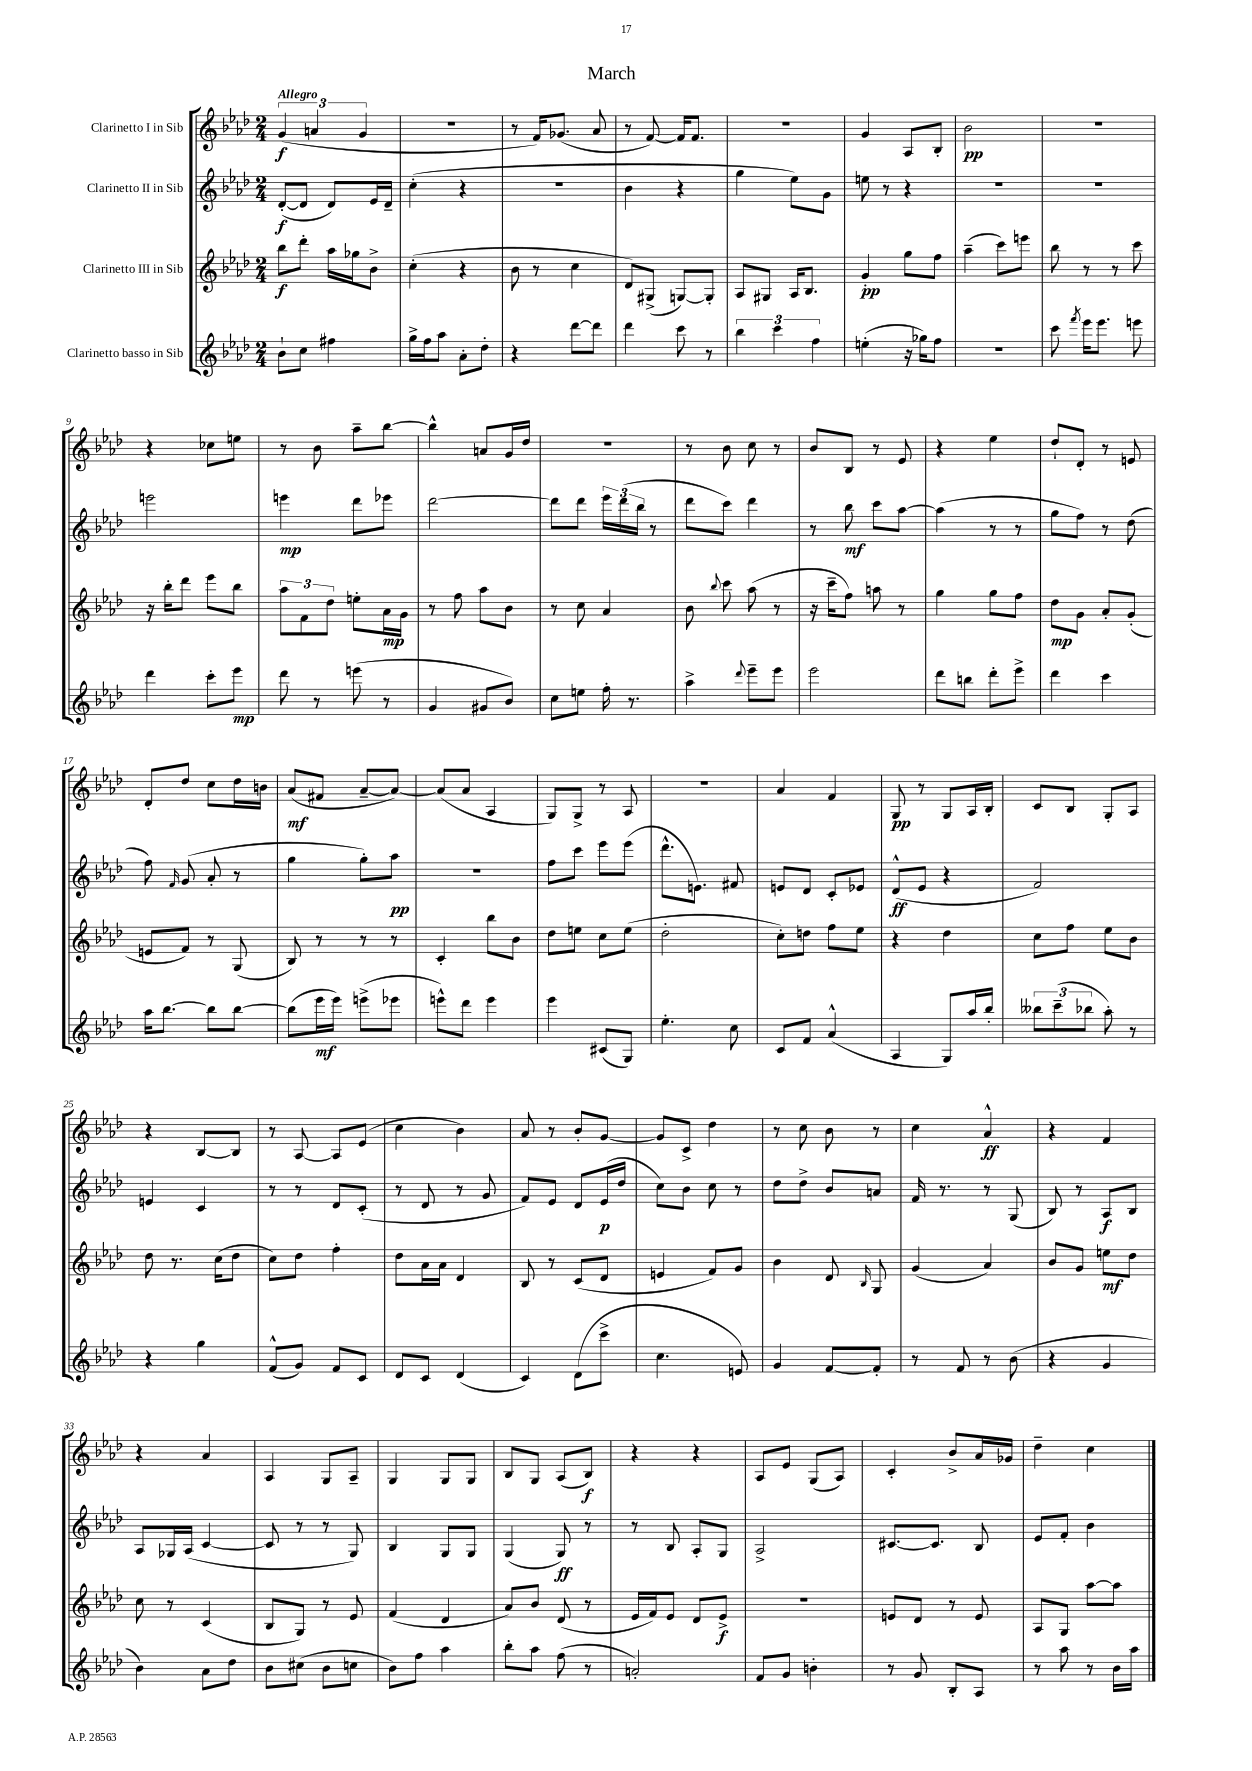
\header { title = "March" }
<<
\new StaffGroup <<
\new Staff = "s0" \with { instrumentName = "Clarinetto I in Sib" } {
    \clef treble \key aes \major \numericTimeSignature \time 2/4 \tempo "Allegro"
    \autoBeamOff \tuplet 3/2 { g'4\f( a'4 g'4 } |
    r2 |
    r8 f'16[) ges'8.]( aes'8 |
    r8 f'8~) f'16[ f'8.] |
    R2 |
    g'4 aes8[ bes8]-. |
    bes'2\pp |
    r2 |
    r4 ces''8[ e''8] |
    r8 bes'8 aes''8[-- bes''8]~ |
    bes''4-^ a'8[ g'16 des''16] |
    R2 |
    r8 bes'8 c''8 r8 |
    bes'8[ bes8] r8 ees'8 |
    r4 ees''4 |
    des''8[-! des'8]-. r8 e'8 |
    des'8[-. des''8] c''8[ des''16 b'16] |
    aes'8[\mf( fis'8] aes'8[~-- aes'8]~) |
    aes'8[( aes'8] aes4 |
    g8[) g8]-> r8 aes8 |
    r2 |
    aes'4 f'4 |
    g8\pp r8 g8[ aes16 bes16]-. |
    c'8[ bes8] g8[-. aes8] |
    r4 bes8[~ bes8] |
    r8 aes8~ aes8[ ees'8]( |
    c''4 bes'4) |
    aes'8 r8 bes'8[-. g'8]~ |
    g'8[ c'8]-> des''4 |
    r8 c''8 bes'8 r8 |
    c''4 aes'4-^\ff |
    r4 f'4 |
    r4 aes'4 |
    aes4 g8[ aes8]-- |
    g4 g8[ g8] |
    bes8[ g8] aes8[( bes8]\f) |
    r4 r4 |
    aes8[ ees'8] g8[( aes8]) |
    c'4-. bes'8[-> aes'16 ges'16] |
    des''4-- c''4 \bar "|." |
}
\new Staff = "s1" \with { instrumentName = "Clarinetto II in Sib" } {
    \clef treble \key aes \major \numericTimeSignature \time 2/4
    \autoBeamOff des'8[~-.\f( des'8] des'8[) ees'16 des'16]-- |
    c''4-.( r4 |
    R2 |
    bes'4 r4 |
    g''4 ees''8[) g'8] |
    e''8 r8 r4 |
    R2 |
    R2 |
    e'''2 |
    e'''4\mp des'''8[ ees'''8] |
    des'''2~ |
    des'''8[ des'''8] \tuplet 3/2 { ees'''16[ des'''16( bes''16] } r8 |
    des'''8[ c'''8]) des'''4 |
    r8 bes''8\mf c'''8[ aes''8]~ |
    aes''4( r8 r8 |
    g''8[ f''8]) r8 des''8( |
    f''8) \grace { f'16 } g'8( aes'8-. r8 |
    g''4 g''8[-.) aes''8]\pp |
    r2 |
    f''8[ c'''8] ees'''8[ ees'''8]( |
    des'''8.[-^ e'8.]) fis'8 |
    e'8[ des'8] c'8[-. ees'8] |
    des'8[-^\ff( ees'8] r4 |
    f'2) |
    e'4 c'4 |
    r8 r8 des'8[ c'8]-.( |
    r8 des'8 r8 g'8 |
    f'8[) ees'8] des'8[ ees'16\p( des''16] |
    c''8[) bes'8] c''8 r8 |
    des''8[ des''8]-> bes'8[ a'8] |
    f'16 r8. r8 g8( |
    bes8) r8 aes8[\f bes8] |
    aes8[ ges16 aes16]( c'4~ |
    c'8 r8 r8 g8) |
    bes4 g8[ g8] |
    g4( g8\ff) r8 |
    r8 bes8 aes8[-. g8] |
    aes2-> |
    cis'8.[~ cis'8.] bes8 |
    ees'8[ f'8]-. bes'4 \bar "|." |
}
\new Staff = "s2" \with { instrumentName = "Clarinetto III in Sib" } {
    \clef treble \key aes \major \numericTimeSignature \time 2/4
    \autoBeamOff bes''8[\f des'''8]-. aes''16[ ges''16 bes'8]-> |
    c''4-.( r4 |
    bes'8 r8 c''4 |
    des'8[) gis8]->( g8[~) g8]-. |
    aes8[ gis8] aes16[ bes8.] |
    g'4-.\pp g''8[ f''8] |
    aes''4--( c'''8[) e'''8] |
    bes''8 r8 r8 c'''8 |
    r16 bes''16[-. des'''8] ees'''8[ bes''8] |
    \tuplet 3/2 { aes''8[ f'8 des''8] } e''8[-. aes'16\mp g'16] |
    r8 f''8 aes''8[ bes'8] |
    r8 c''8 aes'4 |
    bes'8 \appoggiatura { bes''8 } c'''8 aes''8( r8 |
    r16 c'''16[-- f''8]) a''8 r8 |
    g''4 g''8[ f''8] |
    des''8[\mp g'8] aes'8[-. g'8]-.( |
    e'8[ f'8]) r8 g8( |
    bes8) r8 r8 r8 |
    c'4-. bes''8[ bes'8] |
    des''8[ e''8] c''8[ e''8]( |
    des''2-. |
    c''8[-.) d''8] f''8[ ees''8] |
    r4 des''4 |
    c''8[ f''8] ees''8[ bes'8] |
    des''8 r8. c''16[( des''8] |
    c''8[) des''8] f''4-. |
    des''8[ aes'16 aes'16] des'4 |
    bes8 r8 c'8[( des'8] |
    e'4 f'8[) g'8] |
    bes'4 des'8 \grace { bes16 } g8 |
    g'4( aes'4) |
    bes'8[ g'8] e''8[\mf des''8] |
    c''8 r8 c'4( |
    bes8[ g8]) r8 ees'8 |
    f'4( des'4 |
    aes'8[) bes'8] des'8( r8 |
    ees'16[ f'16) ees'8] des'8[ ees'8]->\f |
    R2 |
    e'8[ des'8] r8 e'8 |
    aes8[ g8] aes''8[~ aes''8] \bar "|." |
}
\new Staff = "s3" \with { instrumentName = "Clarinetto basso in Sib" } {
    \clef treble \key aes \major \numericTimeSignature \time 2/4
    \autoBeamOff bes'8[-! c''8] fis''4 |
    g''16[-> f''16 aes''8] aes'8[-. des''8]-. |
    r4 des'''8[~ des'''8] |
    des'''4 c'''8 r8 |
    \tuplet 3/2 { bes''4 c'''4 f''4 } |
    e''4-.( r16 ges''16[) f''8] |
    R2 |
    c'''8 \acciaccatura { f'''8 } ees'''16[ ees'''8.] e'''8 |
    des'''4 c'''8[-. ees'''8]\mp |
    des'''8 r8 e'''8( r8 |
    g'4 gis'8[ bes'8]) |
    c''8[ e''8] f''16-. r8. |
    aes''4-> \appoggiatura { des'''8 } ees'''8[-- ees'''8] |
    ees'''2 |
    des'''8[ b''8] des'''8[-. ees'''8]-> |
    des'''4 c'''4 |
    aes''16[ bes''8.]~ bes''8[ bes''8]~ |
    bes''8[( ees'''16\mf ees'''16]) e'''8[->( ees'''8] |
    e'''8[-^) des'''8] e'''4 |
    ees'''4 cis'8[( g8]) |
    ees''4.-. c''8 |
    c'8[ f'8] aes'4-^( |
    aes4 g8[) aes''16 bes''16]-. |
    \tuplet 3/2 { beses''8[ c'''8--( bes''8] } aes''8-.) r8 |
    r4 g''4 |
    f'8[-^( g'8]) f'8[ c'8] |
    des'8[ c'8] des'4( |
    c'4) des'8[( c'''8]-> |
    c''4. e'8) |
    g'4 f'8[~ f'8]-. |
    r8 f'8 r8 bes'8( |
    r4 g'4 |
    bes'4) aes'8[ des''8] |
    bes'8[ cis''8]( bes'8[ c''8] |
    bes'8[) f''8] aes''4 |
    bes''8[-. aes''8] f''8( r8 |
    a'2-.) |
    f'8[ g'8] b'4-. |
    r8 g'8 bes8[-. aes8] |
    r8 aes''8 r8 bes'16[ aes''16] \bar "|." |
}
>>
>>
